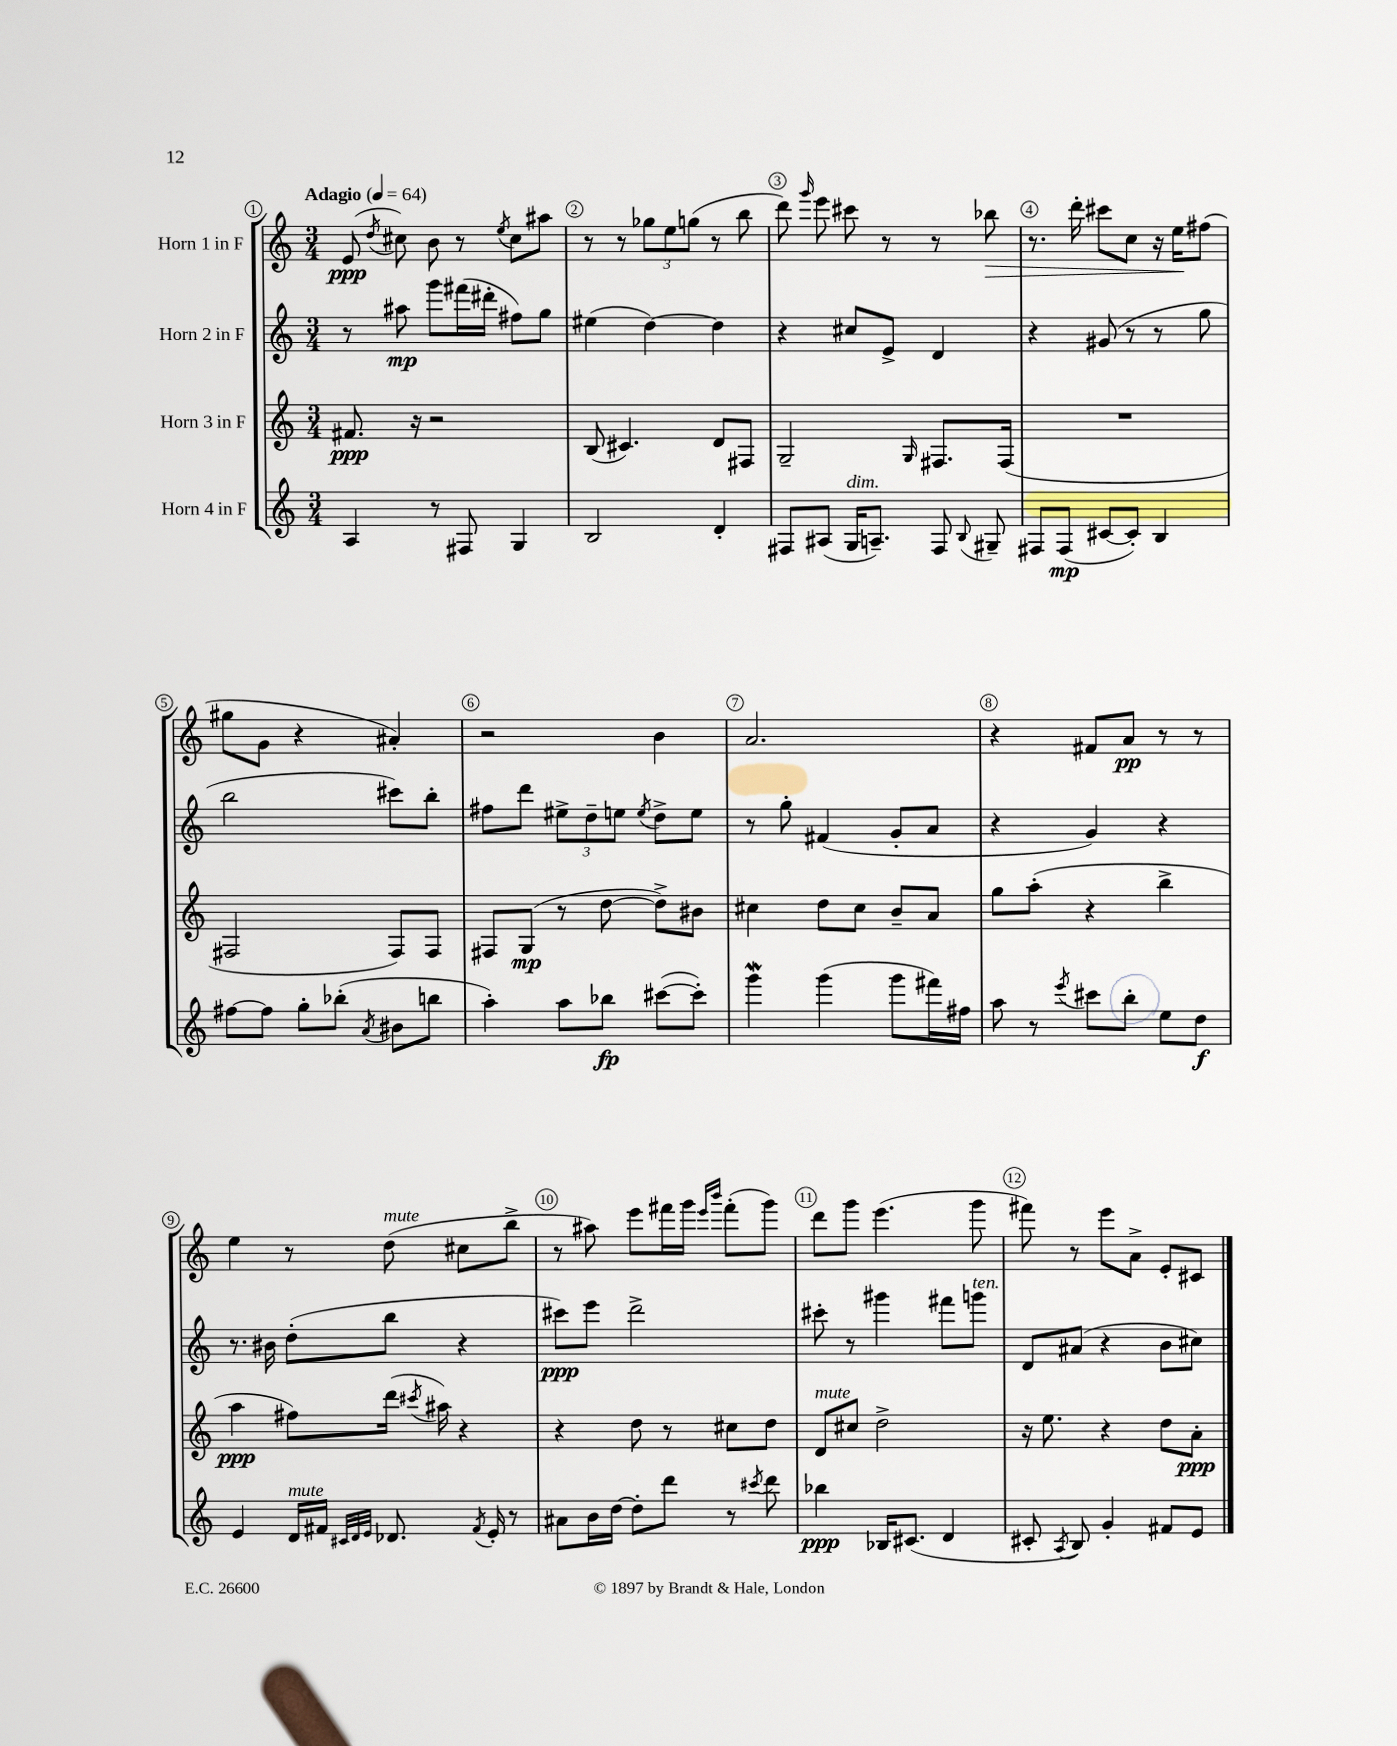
<<
\new StaffGroup <<
\new Staff = "s0" \with { instrumentName = "Horn 1 in F" } {
    \clef treble \key c \major \numericTimeSignature \time 3/4 \tempo "Adagio" 4 = 64
    \autoBeamOff e'8\ppp( \acciaccatura { d''8 } cis''8) b'8 r8 \acciaccatura { e''8 } cis''8[ ais''8] |
    r8 r8 \tuplet 3/2 { ges''8[ e''8 g''8]( } r8 b''8 |
    d'''8) \grace { g'''16 } e'''8 cis'''8 r8 r8 bes''8\> |
    r8. d'''16-. cis'''8[ c''8] r16 e''16[\! fis''8]( |
    gis''8[ g'8] r4 ais'4-.) |
    r2 b'4 |
    a'2. |
    r4 fis'8[ a'8]\pp r8 r8 |
    e''4 r8 d''8^\markup { \italic "mute" }( cis''8[ b''8]-> |
    r8 ais''8) e'''8[ fis'''16 g'''16] \grace { e'''16[ b'''16] } fis'''8[-.( g'''8]) |
    d'''8[ g'''8] e'''4.( g'''8 |
    fis'''8) r8 e'''8[ a'8]-> e'8[-. cis'8] \bar "|." |
}
\new Staff = "s1" \with { instrumentName = "Horn 2 in F" } {
    \clef treble \key c \major \numericTimeSignature \time 3/4
    \autoBeamOff r8 ais''8\mp g'''8[ fis'''16( dis'''16]-. fis''8[) g''8] |
    eis''4( d''4~) d''4 |
    r4 cis''8[ e'8]-> d'4 |
    r4 gis'8( r8 r8 g''8 |
    b''2 cis'''8[) b''8]-. |
    fis''8[ d'''8] \tuplet 3/2 { eis''8[-> d''8-- e''8] } \acciaccatura { e''8 } d''8[-> e''8] |
    r8 g''8-. fis'4( g'8[-. a'8] |
    r4 g'4) r4 |
    r8. bis'16 d''8[-.( b''8] r4 |
    cis'''8[\ppp) e'''8] d'''2-> |
    cis'''8-. r8 gis'''4 fis'''8[ g'''8]^\markup { \italic "ten." } |
    d'8[ ais'8]( r4 b'8[ cis''8]) \bar "|." |
}
\new Staff = "s2" \with { instrumentName = "Horn 3 in F" } {
    \clef treble \key c \major \numericTimeSignature \time 3/4
    \autoBeamOff fis'8.\ppp r16 r2 |
    b8( cis'4.) d'8[ fis8] |
    g2-- \grace { g16 } fis8.[ fis16]( |
    R2. |
    fis2 fis8[) fis8] |
    fis8[ g8]\mp( r8 d''8~ d''8[->) bis'8] |
    cis''4 d''8[ cis''8] b'8[-- a'8] |
    g''8[ a''8]-.( r4 b''4-> |
    a''4\ppp fis''8[) d'''16]( \acciaccatura { cis'''8 } ais''16) r4 |
    r4 d''8 r8 cis''8[ d''8] |
    d'8[^\markup { \italic "mute" } cis''8] d''2-> |
    r16 e''8. r4 d''8[ a'8]-.\ppp \bar "|." |
}
\new Staff = "s3" \with { instrumentName = "Horn 4 in F" } {
    \clef treble \key c \major \numericTimeSignature \time 3/4
    \autoBeamOff a4 r8 fis8 g4 |
    b2 d'4-. |
    fis8[ ais8]( g16[^\markup { \italic "dim." } a8.]--) fis8 \appoggiatura { b8 } gis8-- |
    fis8[ fis8]\mp( cis'8[~ cis'8]-.) b4 |
    fis''8[~ fis''8] g''8[-. bes''8]-.( \acciaccatura { a'8 } bis'8[ b''8] |
    a''4-.) a''8[ bes''8]\fp cis'''8[~( cis'''8]-.) |
    g'''4\mordent g'''4( g'''8[ fis'''16) fis''16] |
    a''8 r8 \acciaccatura { e'''8 } cis'''8[ b''8]-. e''8[ d''8]\f |
    e'4 d'16[^\markup { \italic "mute" } fis'16] \grace { cis'32[ d'32 e'32] } des'8. \acciaccatura { fis'8 } e'16-. r8 |
    ais'8[ b'16 d''16]~ d''8[-. d'''8] r8 \acciaccatura { cis'''8 } d'''8 |
    bes''4\ppp bes16[ cis'8.]( d'4 |
    cis'8-. \acciaccatura { a8 } b8) g'4-. fis'8[ e'8] \bar "|." |
}
>>
>>
\layout { \context { \Score \override BarNumber.break-visibility = ##(#f #t #t) barNumberVisibility = #all-bar-numbers-visible \override BarNumber.stencil = #(make-stencil-circler 0.1 0.3 ly:text-interface::print) } }
